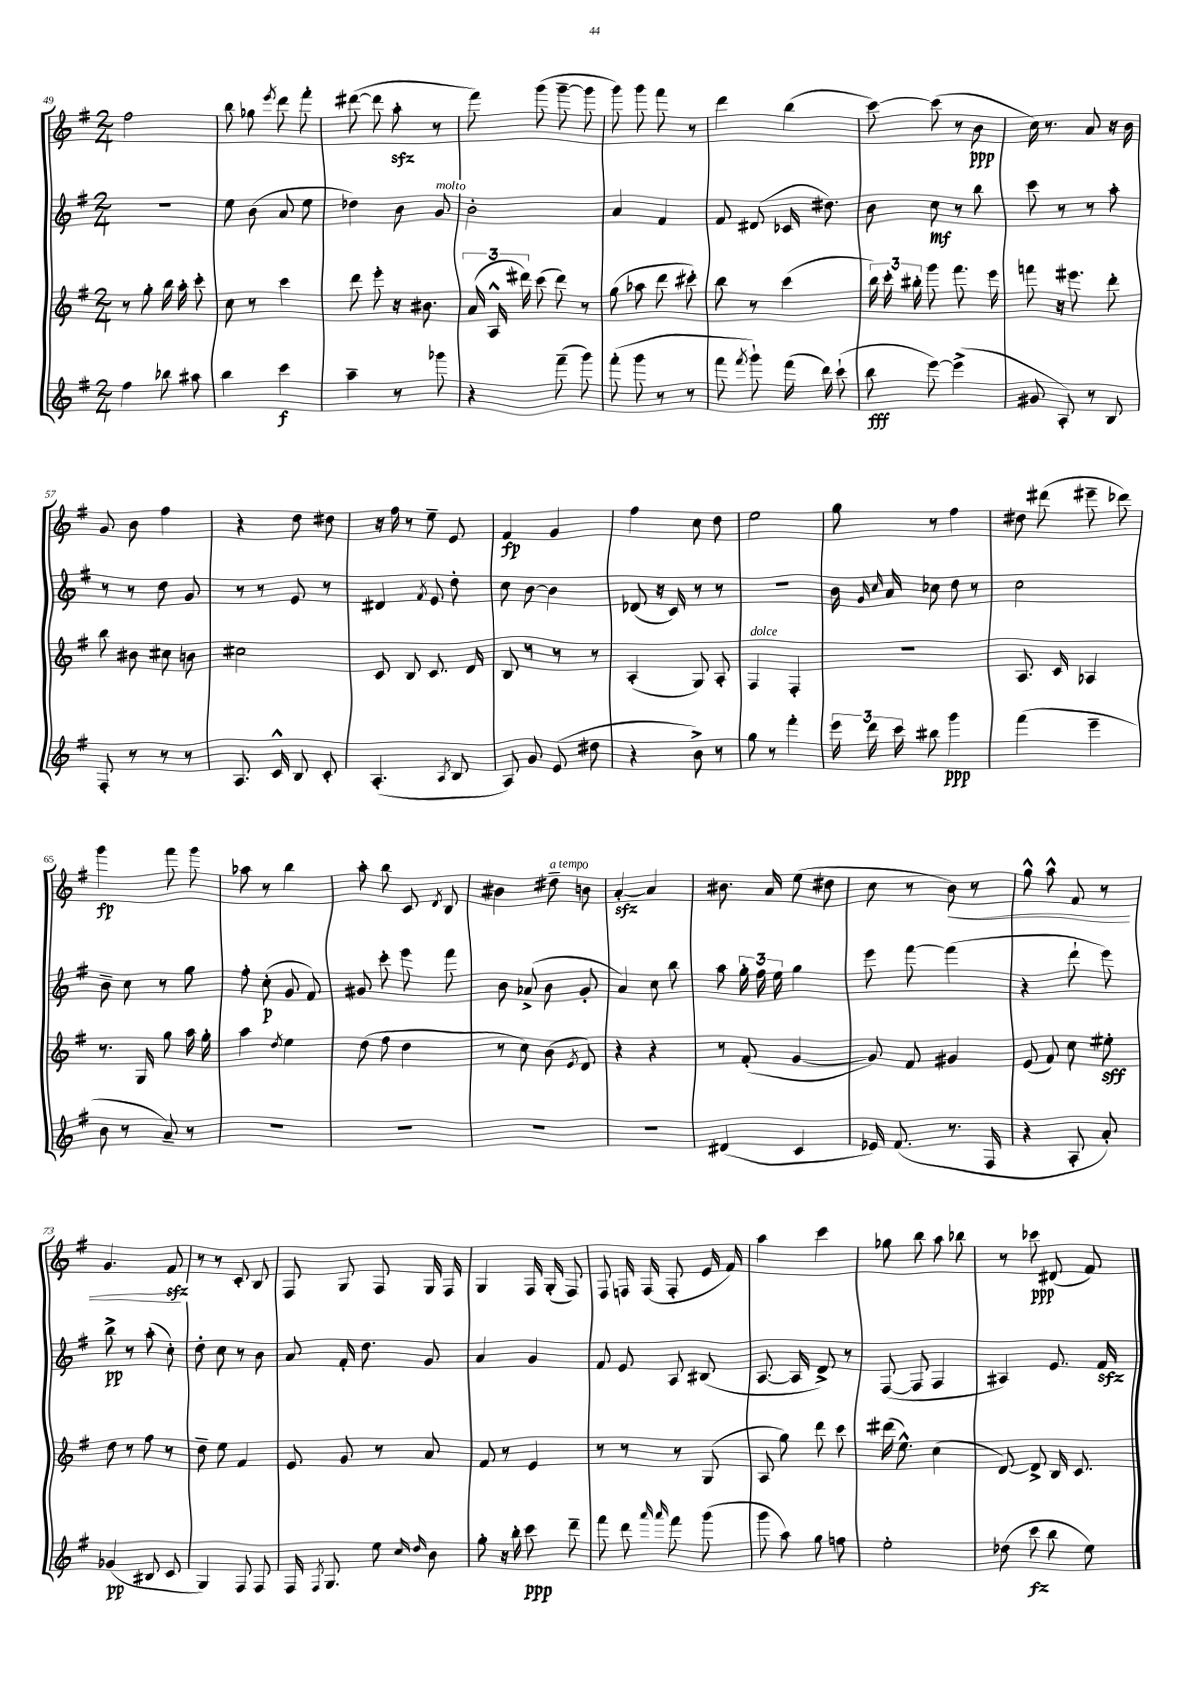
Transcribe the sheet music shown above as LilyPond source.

<<
\new StaffGroup <<
\new Staff = "s0" {
    \clef treble \key g \major \numericTimeSignature \time 2/4
    \autoBeamOff fis''2 |
    b''8 ges''8 \acciaccatura { e'''8 } d'''8 fis'''8-. |
    dis'''8~( dis'''8 a''8-.\sfz r8 |
    fis'''8) g'''8( g'''8~-- g'''8 |
    g'''8) g'''8 fis'''8 r8 |
    d'''4 b''4( |
    c'''8~) c'''8( r8 b'8\ppp |
    c''16) r8. a'8 r16 b'16 |
    g'8 b'8 fis''4 |
    r4 d''8 dis''8 |
    r16 fis''16 r8 e''8-- e'8 |
    fis'4\fp g'4 |
    fis''4 c''8 d''8 |
    e''2 |
    g''8 r8 fis''4 |
    dis''8 dis'''8( eis'''8-- des'''8) |
    g'''4\fp fis'''8 g'''8 |
    aes''8 r8 b''4 |
    a''8-. b''8 c'8 \acciaccatura { d'8 } b8 |
    bis'4 dis''8--^\markup { \italic "a tempo" } b'8 |
    a'4~-.\sfz a'4 |
    bis'8. a'16 e''8( dis''8 |
    c''8 r8 b'8\<) r8 |
    g''8-^ a''8-^ fis'8 r8 |
    g'4. fis'8\sfz\! |
    r8 r8 c'8-. b8 |
    fis8 g8 fis8 g16 fis16 |
    g4 fis16 g16-.( fis8) |
    fis8 f16 f16( f8-. e'16 fis'16) |
    a''4 c'''4 |
    ges''8 b''8 a''8 bes''8 |
    r8 ces'''8\ppp dis'8( fis'8) \bar "|." |
}
\new Staff = "s1" {
    \clef treble \key g \major \numericTimeSignature \time 2/4
    \autoBeamOff r2 |
    e''8 b'8( a'8 e''8 |
    des''4) b'8 g'8^\markup { \italic "molto" } |
    b'2-. |
    a'4 fis'4 |
    fis'8 dis'8( ces'16 dis''8.) |
    b'8 c''8\mf r8 b''8 |
    c'''8 r8 r8 a''8-. |
    r8 r8 d''8 g'8 |
    r8 r8 e'8 r8 |
    dis'4 \acciaccatura { fis'8 } e'8 d''8-. |
    c''8 b'8~ b'4 |
    des'8( r16 c'16) r8 r8 |
    R2 |
    b'16 \grace { g'16 c''16 } a'16 ces''8 d''8 r8 |
    c''2 |
    b'8-- c''8 r8 g''8 |
    fis''8-. c''8-.\p( g'8 fis'8) |
    gis'8 c'''8-. e'''8 fis'''8 |
    b'8 aes'8->( b'8 g'8-. |
    a'4) c''8 b''8 |
    a''8 \tuplet 3/2 { g''16-. fis''16 e''16 } g''4 |
    e'''8 fis'''8~ fis'''4( |
    r4 d'''8-! e'''8) |
    b''8->\pp r8 a''8-.( c''8-.) |
    d''8-. c''8 r8 b'8 |
    a'8 fis'16-. d''8. g'8 |
    a'4 g'4 |
    fis'8 e'8 a8 bis8( |
    a8.~ a16 d'8->) r8 |
    fis8~( fis8 fis4 |
    ais4) e'8. fis'16\sfz \bar "|." |
}
\new Staff = "s2" {
    \clef treble \key g \major \numericTimeSignature \time 2/4
    \autoBeamOff r8 g''8-. b''16 a''16-. c'''8-. |
    c''8 r8 c'''4 |
    d'''8 e'''8-. r16 bis'8. |
    \tuplet 3/2 { a'16( a16-^ dis'''16) } c'''8( dis'''8) r8 |
    g''8( aes''8 d'''8 cis'''8-.) |
    b''8 r8 c'''4( |
    \tuplet 3/2 { b''16) c'''16-. bis''16-. } g'''8 fis'''8. e'''16 |
    f'''8 r16 eis'''8. d'''8-. |
    b''8 bis'8 cis''8 b'8 |
    cis''2 |
    c'8 b8 c'8. d'16 |
    b8 r8 r8 r8 |
    a4-.( g8) a8-. |
    fis4^\markup { \italic "dolce" } fis4-. |
    R2 |
    a8. c'16 aes4 |
    r8. g16 g''8 a''16 g''16-. |
    a''4 \acciaccatura { d''8 } e''4 |
    d''8( fis''8 d''4 |
    r8 c''8) b'8( \acciaccatura { e'8 } d'8) |
    r4 r4 |
    r8 fis'8-.( g'4~ |
    g'8) fis'8 gis'4 |
    e'8( fis'8) c''8 eis''8-.\sff |
    d''8 r8 fis''8 r8 |
    d''8-- e''8 fis'4 |
    e'8 g'8 r8 a'8 |
    fis'8 r8 e'4 |
    r8 r8 r8 g8( |
    a8 g''8) d'''8 c'''8 |
    dis'''16( e''8.-^) c''4( |
    d'8~) d'8-> b16 c'8. \bar "|." |
}
\new Staff = "s3" {
    \clef treble \key g \major \numericTimeSignature \time 2/4
    \autoBeamOff fis''4 bes''8 ais''8 |
    b''4 c'''4\f |
    a''4-- r8 ges'''8 |
    r4 fis'''8--( g'''8) |
    fis'''8-.( g'''8 r8 r8 |
    fis'''8 \acciaccatura { fis'''8 } g'''8-!) fis'''16( d'''16) c'''8-!( |
    b''8\fff e'''8~) e'''4->( |
    gis'8 a8-.) r8 b8 |
    fis8-. r8 r8 r8 |
    a8. c'16-^ b8 c'8-. |
    a4.-.( \acciaccatura { a8 } b8 |
    a8) g'8 e'8( dis''8 |
    r4 b'8->) r8 |
    g''8 r8 fis'''4-. |
    \tuplet 3/2 { e'''16 d'''16 c'''16 } bis''8 g'''4\ppp |
    fis'''4( e'''4-- |
    b'8 r8 a'8--) r8 |
    R2 |
    R2 |
    R2 |
    R2 |
    dis'4( c'4 |
    ees'16) fis'8.( r8. fis16 |
    r4 a8-. a'8-.) |
    ges'4\pp( bis8 c'8 |
    g4) fis8 fis8 |
    fis16 \acciaccatura { fis8 } g8. e''8 \grace { c''16 d''16 } b'8 |
    g''8-. r16 b''16-. c'''8\ppp d'''8-- |
    fis'''8 d'''8 \grace { a'''16 a'''16 } fis'''8 g'''8( |
    g'''8 a''8) g''8 f''8 |
    e''2-. |
    des''8( c'''8\fz b''8 e''8) \bar "|." |
}
>>
>>
\layout { \context { \Score currentBarNumber = #49 } }
